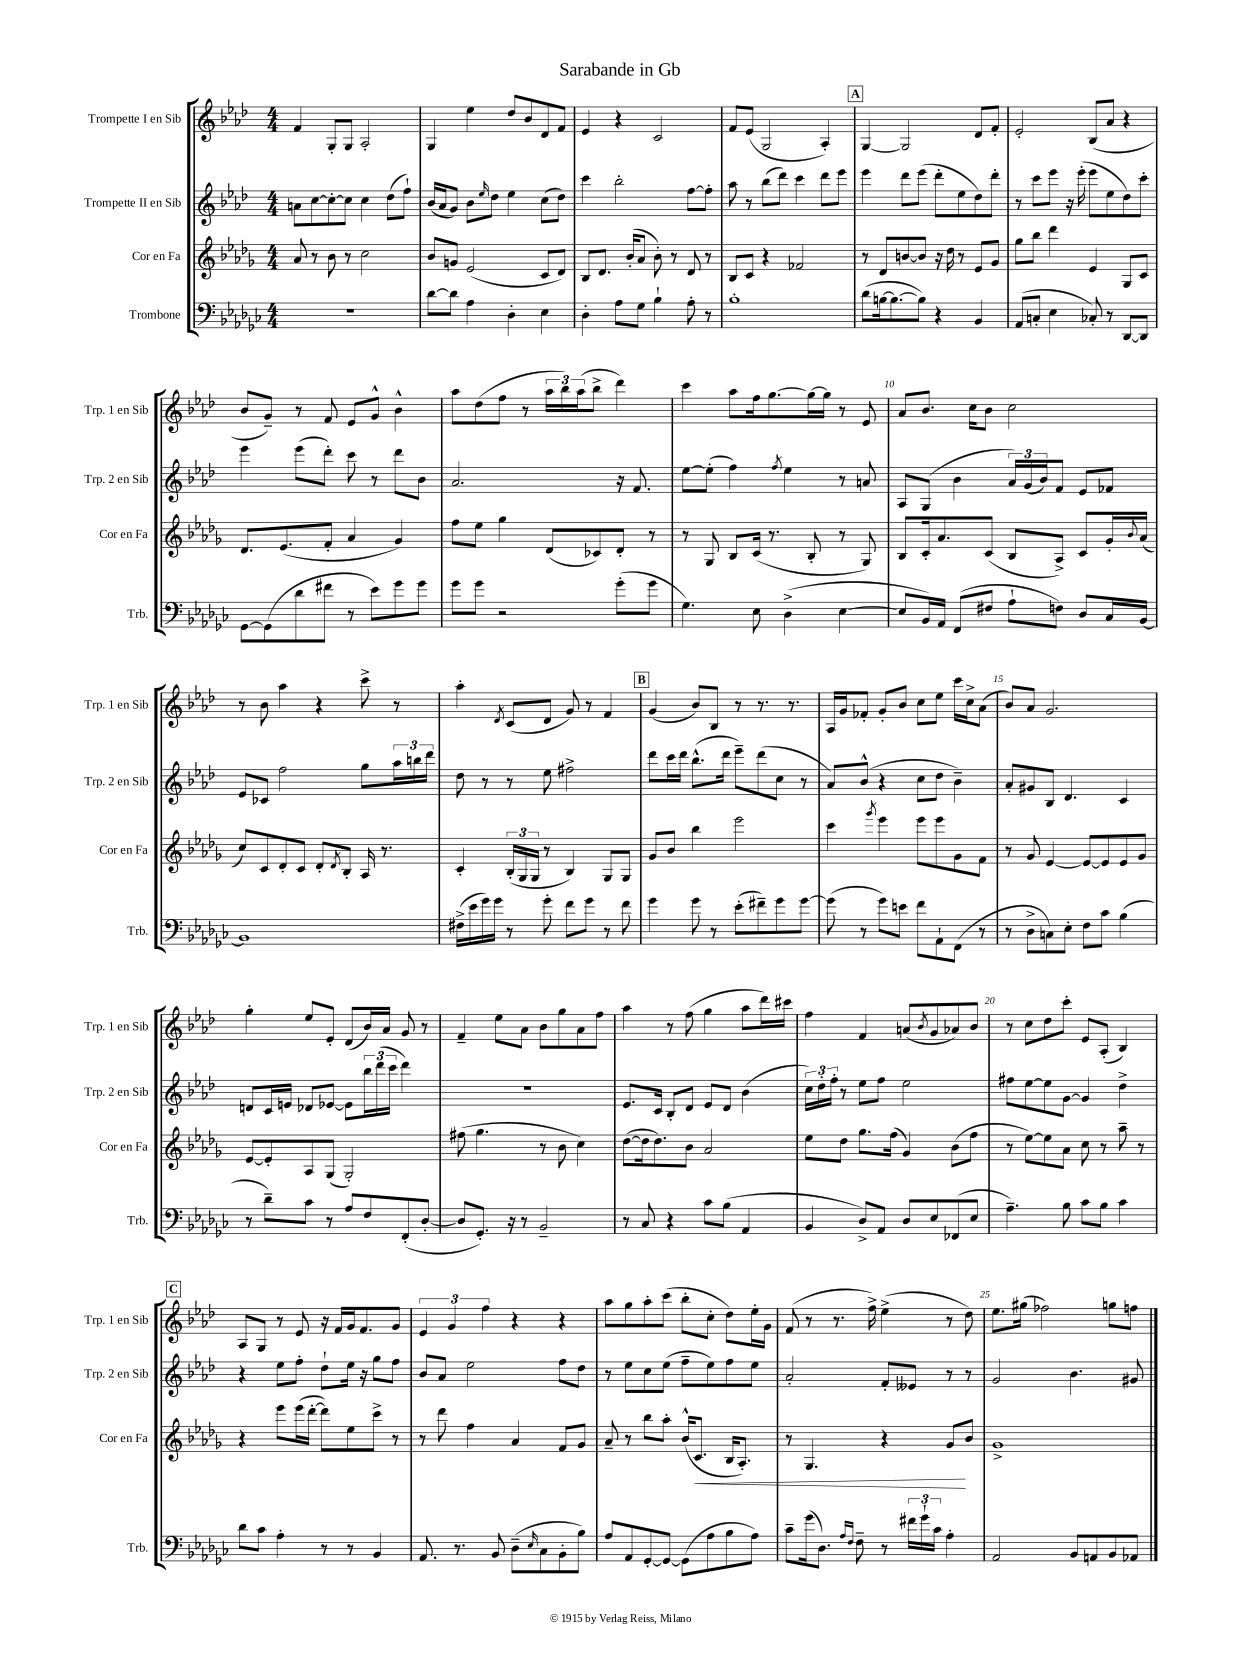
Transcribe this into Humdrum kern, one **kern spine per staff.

**kern	**kern	**kern	**kern
*staff4	*staff3	*staff2	*staff1
*clefF4	*clefG2	*clefG2	*clefG2
*k[b-e-a-d-g-c-]	*k[b-e-a-d-g-]	*k[b-e-a-d-]	*k[b-e-a-d-]
*M4/4	*M4/4	*M4/4	*M4/4
1r	8a-	8a	4f
.	8r	[8cc	.
.	8b-	8cc'_	8G'
.	8r	8cc]	8G
.	2cc	4cc	2A-'
.	.	(8dd-	.
.	.	8ff`)	.
=	=	=	=
[8d-	8b-	(16b-	4G
.	.	16a-	.
8d-]	8g	8g)	.
4A-	(2e-	8b-	4ee-
.	.	16qqee-	.
.	.	8dd-	.
4D-'	.	4ee-	8dd-
.	.	.	8b-
4E-	8c	(8cc	8d-
.	8d-)	8dd-)	8f
=	=	=	=
4D-'	8B-	4ccc	4e-
.	8.d-	.	.
8A-	.	2bb-'	4r
.	(16b-'	.	.
8G-	8a-	.	.
4B-`	8b-')	.	2c
.	8r	.	.
8A-'	8d-	[8ff	.
8r	8r	8ff']	.
=	=	=	=
1B-'	8B-	8aa-	8f
.	8c	8r	(8e-
.	4r	(8bb-	2G
.	.	8ddd-)	.
.	2f-	4ccc	.
.	.	8ddd-	4A-')
.	.	8eee-	.
=	=	=	=
(8d-	8r	4eee-	[4G
[16B	8d-	.	.
8.B_	.	.	.
.	[8b	8ddd-	2G]
8B])	8b]	(8eee-	.
4r	16r	8ddd-'	.
.	16dd-	.	.
.	8r	8ee-	.
4BB-	8e-	8dd-)	8d-
.	8g-	8ddd-'	8f'
=	=	=	=
(8AA-	8gg-	8r	2e-'
8C'	8bb-	8ccc	.
4E-	4ddd-	8eee-	.
.	.	16r	.
.	.	(16eee-'	.
8C-')	4e-	8eee-	(8B-
8r	.	8ee-	8a-
[8DD-	8G-	8dd-)	4r
8DD-]	8c	8ccc'	.
=	=	=	=
[8GG-	8.d-	4eee-	8b-
(8GG-]	.	.	8g~)
.	(8.e-	.	.
8d-	.	(8eee-	8r
8f#	8f'	8ddd-')	8f
8r	4a-	8ccc	8e-
8e-)	.	8r	8g^^
8g-	4g-)	8ddd-	4b-^^
8g-	.	8b-	.
=	=	=	=
8g-	8ff	2.a-	8aa-
8g-	8ee-	.	(8dd-
2r	4gg-	.	8ff
.	.	.	8r
.	(8d-	.	24aa-
.	.	.	24bb-)
.	.	.	(24aa-
.	8c-)	.	8bb-^
(8g-'	8d-'	16r	4ddd-)
.	.	8.f	.
8g-	8r	.	.
=	=	=	=
4.G-)	8r	[8ee-	4ccc
.	8G-	(8ee-']	.
.	8B-	4ff)	8aa-
8E-	(16c	.	16ff
.	8.r	.	[8.gg
.	.	8qff	.
(4D-^	.	4ee-	.
.	8B-'	.	16gg_
.	.	.	16gg]
[4E-	8r	8r	8r
.	8G-)	8a	8e-
=	=	=	=
8E-]	8B-	8A-	8a-
16BB-)	16c'	(8G	8.b-
16AA-	8.a-	.	.
(8FF	.	4b-	.
.	.	.	16cc
8F#	(8c	.	8b-
8A-`	8B-	24a-)	2cc
.	.	(24g	.
.	.	24b-)	.
8F)	8A-^)	8f	.
8D-	8c	8e-	.
16C-	16g-'	8f-	.
.	8qqb-	.	.
[16BB-	(16a-	.	.
=	=	=	=
1BB-]	8cc)	8e-	8r
.	8c	8c-	8b-
.	8d-'	2ff	4aa-
.	8c	.	.
.	8d-'	.	4r
.	8qd-	.	.
.	8B-'	.	.
.	16A-	8gg	8ccc^
.	8.r	.	.
.	.	24aa-	8r
.	.	24bb	.
.	.	24ddd-	.
=	=	=	=
(16F#^	4c'	8dd-	4aa-'
16e-	.	.	.
16g-)	.	8r	.
16g-	.	.	.
.	.	.	8qd-
8r	(24B-'	8r	(8c
.	24G-	.	.
.	24G-	.	.
8g-'	8r	8ee-	8d-
8f	4B-)	2ff#^	8g)
8g-	.	.	8r
8r	8G-	.	4f
8f	8G-	.	.
=	=	=	=
4g-	8g-	8ddd-	(4g
.	8b-	16ccc	.
.	.	16ddd-	.
8g-	4bb-	(8.bb-^^	8b-)
8r	.	.	8B-
.	.	16ddd-	.
(8e-'	2eee-	8eee-~)	8r
8f#~)	.	(8ddd-	8.r
8g-	.	8cc	.
.	.	.	8.r
[8g-	.	8r	.
=	=	=	=
(8g-]	4ccc	8a-)	16A-
.	.	.	16g
8r	.	(8b-^^	8f-'
.	8qggg-	.	.
8g-)	4eee-	4r	8g'
8e	.	.	8b-
8f	8eee-	8cc	8cc
8AA-`	8eee-	8dd-	8ee-
(8FF	8g-	4b-~)	16ccc
.	.	.	16cc^
8r	8f	.	(8a-
=	=	=	=
8r	8r	8a-'	8b-)
8D-^	8g-	8g#	8a-
8C)	[4e-	8B-	2.g
8E-'	.	4.d-	.
8F	8e-_	.	.
8c-	8e-]	.	.
(4B-	8e-	4c	.
.	8g-	.	.
=	=	=	=
8r	[8e-	8d	4gg'
8d-~)	8e-']	16c	.
.	.	16e	.
8c-	8A-	8d-	8ee-
8r	(8G-	[8e-	8e-'
8A-	2G-')	8e-]	(8d-
8F	.	24bb-	16b-)
.	.	(24ddd-	.
.	.	.	16a-
.	.	24ccc	.
(8FF'	.	4ddd-)	8g
[8D-'	.	.	8r
=	=	=	=
8D-]	(8ff#	1r	4f~
8.GG-')	4.gg-	.	.
.	.	.	8ee-
16r	.	.	.
8r	.	.	8a-
2BB-~	8r	.	8b-
.	8b-	.	8gg
.	4cc)	.	8a-
.	.	.	8ff
=	=	=	=
8r	([8dd-	8.e-	4aa-
8C-	16dd-]	.	.
.	8.dd-)	16c	.
4r	.	8B-'	8r
.	8b-	8d-	(8ff
8c-	2a-	8e-	4gg
(8B-	.	8d-	.
4AA-	.	(4b-	8aa-
.	.	.	16ddd-)
.	.	.	16ccc#
=	=	=	=
4BB-	8ee-	24cc)	4ff
.	.	24dd-'	.
.	.	24ff'	.
.	8dd-	8r	.
8D-^)	8.gg-	8ee-	4f
8AA-	.	8ff	.
.	(16ff	.	.
8D-	4g-)	2ee-	(8a
.	.	.	8qb-
8E-	.	.	8g
(8FF-	(8b-	.	8a-)
8E-	8ff	.	8b-
=	=	=	=
4.A-~)	8r	8ff#	8r
.	[8ee-)	[8ee-	8cc
.	8ee-]	8ee-]	8dd-
8B-	8a-	[8g	8ccc'
8c-	8cc	4g]	8e-
8B-	8r	.	(8A-'
4c-	8aa-~	4dd-^	4B-)
.	8r	.	.
=	=	=	=
8d-	4r	4r	8A-
8c-	.	.	8G
4A-'	8eee-	8ee-	8r
.	(16eee-	8ff'	8e-
.	[16ddd-'	.	.
8r	8ddd-])	8dd-`	16r
.	.	.	16f
8r	8ee-	16ee-	16g
.	.	16r	8.f
4BB-	8ccc^	8gg	.
.	8r	8ff	8g
=	=	=	=
8.AA-	8r	8b-	6e-
.	8ddd-	8a-	.
.	.	.	6g
8.r	.	.	.
.	4ff	2ee-	.
.	.	.	6ff
8BB-	.	.	.
(8D-~	4a-	.	4r
16qqE-	.	.	.
8C-	.	.	.
8BB-'	8f	8ff	4r
8B-)	8g-	8dd-	.
=	=	=	=
8A-	8a-~	8r	8aa-
8AA-	8r	8ee-	8gg
[8GG-'	8bb-	8cc	8aa-'
8GG-_	8aa-'	(8ee-	(8ccc
(8GG-]	(16b-^^	8ff~	8bb-'
.	8.c	.	.
8A-	.	8ee-)	8cc'
8B-	16B-	8ff	8dd-)
.	8.A-')	.	.
8A-)	.	8ee-	16ee-'
.	.	.	16g
=	=	=	=
8c-~	8r	2a-'	(8f
(16g-	4.G-	.	8r
8.D-)	.	.	.
.	.	.	8.r
16qqA-	.	.	.
16qqF	.	.	.
8F~	.	.	.
.	.	.	16ff^)
8r	4r	8f'	(4ee-^
24f#	.	8e--	.
24g-`	.	.	.
24c-	.	.	.
4A-'	8g-	8r	8r
.	8b-	8r	8dd-)
=	=	=	=
2AA-	1g-^	2g	8.ee-
.	.	.	(16gg#
.	.	.	2ff-)
8BB-	.	4.b-	.
8AA	.	.	.
8BB-	.	.	8gg
8AA-	.	8g#	8ff
==	==	==	==
*-	*-	*-	*-
